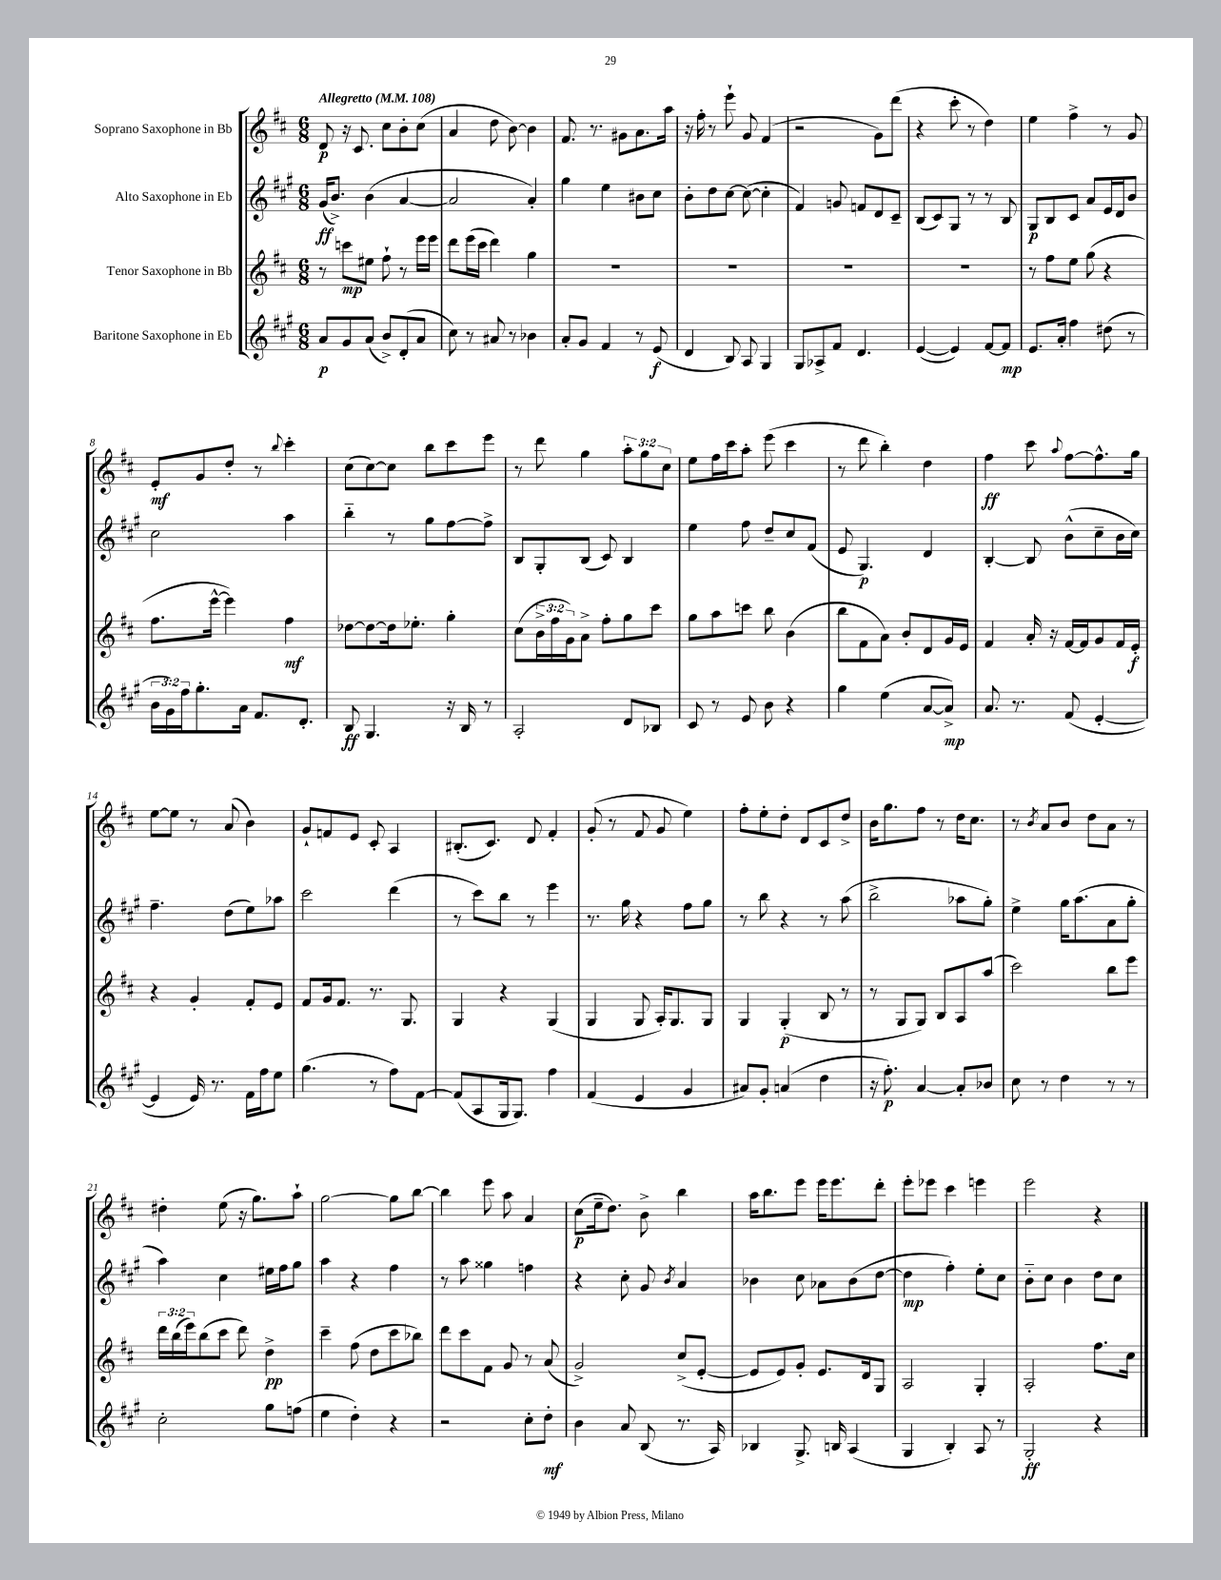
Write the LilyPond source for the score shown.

<<
\new StaffGroup <<
\new Staff = "s0" \with { instrumentName = "Soprano Saxophone in Bb" } {
    \clef treble \key d \major \numericTimeSignature \time 6/8 \override Staff.TupletNumber.text = #tuplet-number::calc-fraction-text \tempo "Allegretto" 4 = 108
    d'8\p r16 cis'8. cis''8 b'8-. cis''8( |
    a'4 d''8 b'8~) b'4 |
    fis'8. r8. gis'8 a'8. a''16 |
    r16 fis''16-. r8 e'''8-! g'8 fis'4( |
    r2 g'8) d'''8( |
    r4 cis'''8-. r8 d''4) |
    e''4 fis''4-> r8 g'8 |
    e'8-.\mf g'8 d''8-. r8 \appoggiatura { b''8 } cis'''4-. |
    cis''8( cis''8~) cis''8 b''8 cis'''8 e'''8 |
    r8 d'''8 g''4 \tuplet 3/2 { a''8-. g''8 cis''8 } |
    e''8 fis''16 cis'''16 a''8-. e'''8( cis'''4 |
    r8 d'''8 b''4-.) d''4 |
    fis''4\ff cis'''8 \appoggiatura { a''8 } fis''8~ fis''8.-^ g''16 |
    e''8~ e''8 r8 a'8( b'4) |
    g'8-! f'8 e'8 cis'8-. a4 |
    bis8.-.( cis'8.) d'8 fis'4-. |
    g'8-.( r8 fis'8 g'8 e''4) |
    fis''8-. e''8-. d''8-. d'8 cis'8 d''8-> |
    b'16 g''8. fis''8 r8 d''16 cis''8. |
    r8 \acciaccatura { b'8 } a'8 b'8 d''8 a'8 r8 |
    dis''4-. e''8( r16 g''8.) a''8-! |
    g''2~ g''8 b''8~ |
    b''4 e'''8 a''8 a'4 |
    cis''8\p( e''16-- d''8.) b'8-> b''4 |
    a''16 b''8. e'''8 e'''16 e'''8. d'''8-. |
    e'''8-. ees'''8 cis'''4 e'''4 |
    e'''2 r4 \bar "|." |
}
\new Staff = "s1" \with { instrumentName = "Alto Saxophone in Eb" } {
    \clef treble \key a \major \numericTimeSignature \time 6/8
    gis'16\ff( b'8.->) b'4( a'4~ |
    a'2 a'4-.) |
    gis''4 e''4 bis'8 cis''8 |
    b'8-. d''8 cis''8~ cis''8~( cis''4-. |
    fis'4) g'8 f'8 d'8 cis'8-- |
    b8( cis'8) gis8 r8 r8 b8 |
    gis8\p b8 cis'8 a'8 e'16 d'16 b'8 |
    cis''2 a''4 |
    b''4-_ r8 gis''8 fis''8~ fis''8-> |
    b8 gis8-. b8( cis'8) b4 |
    e''4 fis''8 d''8-- cis''8 fis'8( |
    e'8 gis4.\p) d'4 |
    b4~-. b8 b'8-^( cis''8-- b'16 cis''16) |
    fis''4.-- d''8( e''8) aes''8 |
    cis'''2 d'''4( |
    r8 cis'''8) b''8 r8 e'''4 |
    r8. gis''16 r4 fis''8 gis''8 |
    r8 b''8 r4 r8 a''8( |
    b''2-> aes''8 gis''8-.) |
    e''4-> gis''16 a''8.( a'8 gis''8-. |
    a''4) cis''4 eis''16 fis''16 gis''8 |
    a''4 r4 fis''4 |
    r8 a''8 gisis''4 f''4 |
    r4 cis''8-. gis'8 \acciaccatura { b'8 } a'4 |
    bes'4 cis''8 aes'8 bes'8( d''8~ |
    d''4\mp fis''4-.) e''8-. cis''8 |
    b'8-_ cis''8 b'4 d''8 cis''8 \bar "|." |
}
\new Staff = "s2" \with { instrumentName = "Tenor Saxophone in Bb" } {
    \clef treble \key d \major \numericTimeSignature \time 6/8 \override Staff.TupletNumber.text = #tuplet-number::calc-fraction-text
    r8 c'''8\mp eis''8 fis''8-! r8 e'''16 e'''16 |
    d'''8 e'''16( cis'''16 d'''4) g''4 |
    R2. |
    R2. |
    R2. |
    R2. |
    r8 fis''8 e''8 g''8( r4 |
    fis''8. e'''16~-^ e'''4) fis''4\mf |
    des''8~ des''8~ des''16 ees''8.-. g''4-. |
    cis''8( \tuplet 3/2 { b'16-> fis''16 g'16) } a'8-> fis''8-. g''8 cis'''8 |
    g''8 a''8 c'''8 b''8 b'4( |
    b''8 fis'8 a'8) b'8-. d'8 g'16 e'16 |
    fis'4 a'16-. r16 fis'16~ fis'16 g'8 fis'16 e'16-.\f |
    r4 g'4-. fis'8-. e'8 |
    fis'8 g'16 fis'8. r8. g8. |
    g4 r4 g4( |
    g4 g8 a16-.) g8. g8 |
    g4 g4-.\p( b8 r8 |
    r8 g8 g8) b8 a8 a''8( |
    cis'''2) b''8 e'''8 |
    \tuplet 3/2 { d'''16 b''16( e'''16) } b''8( cis'''8 d'''8) d''4->\pp |
    cis'''4-- fis''8( d''8 cis'''8 bes''8) |
    d'''8 cis'''8 fis'8 g'8 r8 a'8( |
    g'2->) cis''8->( e'8~-. |
    e'8 e'8) g'8-. e'8. d'16 g8 |
    a2 g4-. |
    a2-. fis''8. cis''16 \bar "|." |
}
\new Staff = "s3" \with { instrumentName = "Baritone Saxophone in Eb" } {
    \clef treble \key a \major \numericTimeSignature \time 6/8 \override Staff.TupletNumber.text = #tuplet-number::calc-fraction-text
    a'8\p gis'8 a'8( b'8->) d'8-.( a'8 |
    cis''8) r8 ais'8 r8 bes'4 |
    a'8-. gis'8 fis'4 r8 e'8\f( |
    d'4 b8) a8 gis4 |
    gis8 aes8-> fis'8 d'4. |
    e'4~( e'4) fis'8~ fis'8\mp |
    e'8. a'16-. fis''4 dis''8( r8 |
    \tuplet 3/2 { b'16 gis'16) fis''16 } gis''8.-. a'16 fis'8. d'8.-. |
    b8\ff gis4. r16 b16 r8 |
    a2-. d'8 bes8 |
    cis'8 r8 e'8 b'8 r4 |
    gis''4 e''4( a'8~ a'8->\mp) |
    a'8. r8. fis'8( e'4~-. |
    e'4 e'16) r8. fis'16 fis''16 e''8 |
    gis''4.( r8 fis''8) fis'8~ |
    fis'8( a8 gis16 gis8.) fis''4 |
    fis'4( e'4 gis'4 |
    ais'8) gis'8-. a'4( d''4 |
    r16 fis''8.-.\p) a'4~ a'8-. bes'8 |
    cis''8 r8 d''4 r8 r8 |
    cis''2-. gis''8 f''8( |
    e''4 d''4-.) r4 |
    r2 cis''8-. d''8-.\mf |
    b'4 a'8 b8( r8. a16) |
    bes4 gis8.-> b16 a4( |
    gis4 b4-.) a8 r8 |
    gis2-.\ff r4 \bar "|." |
}
>>
>>
